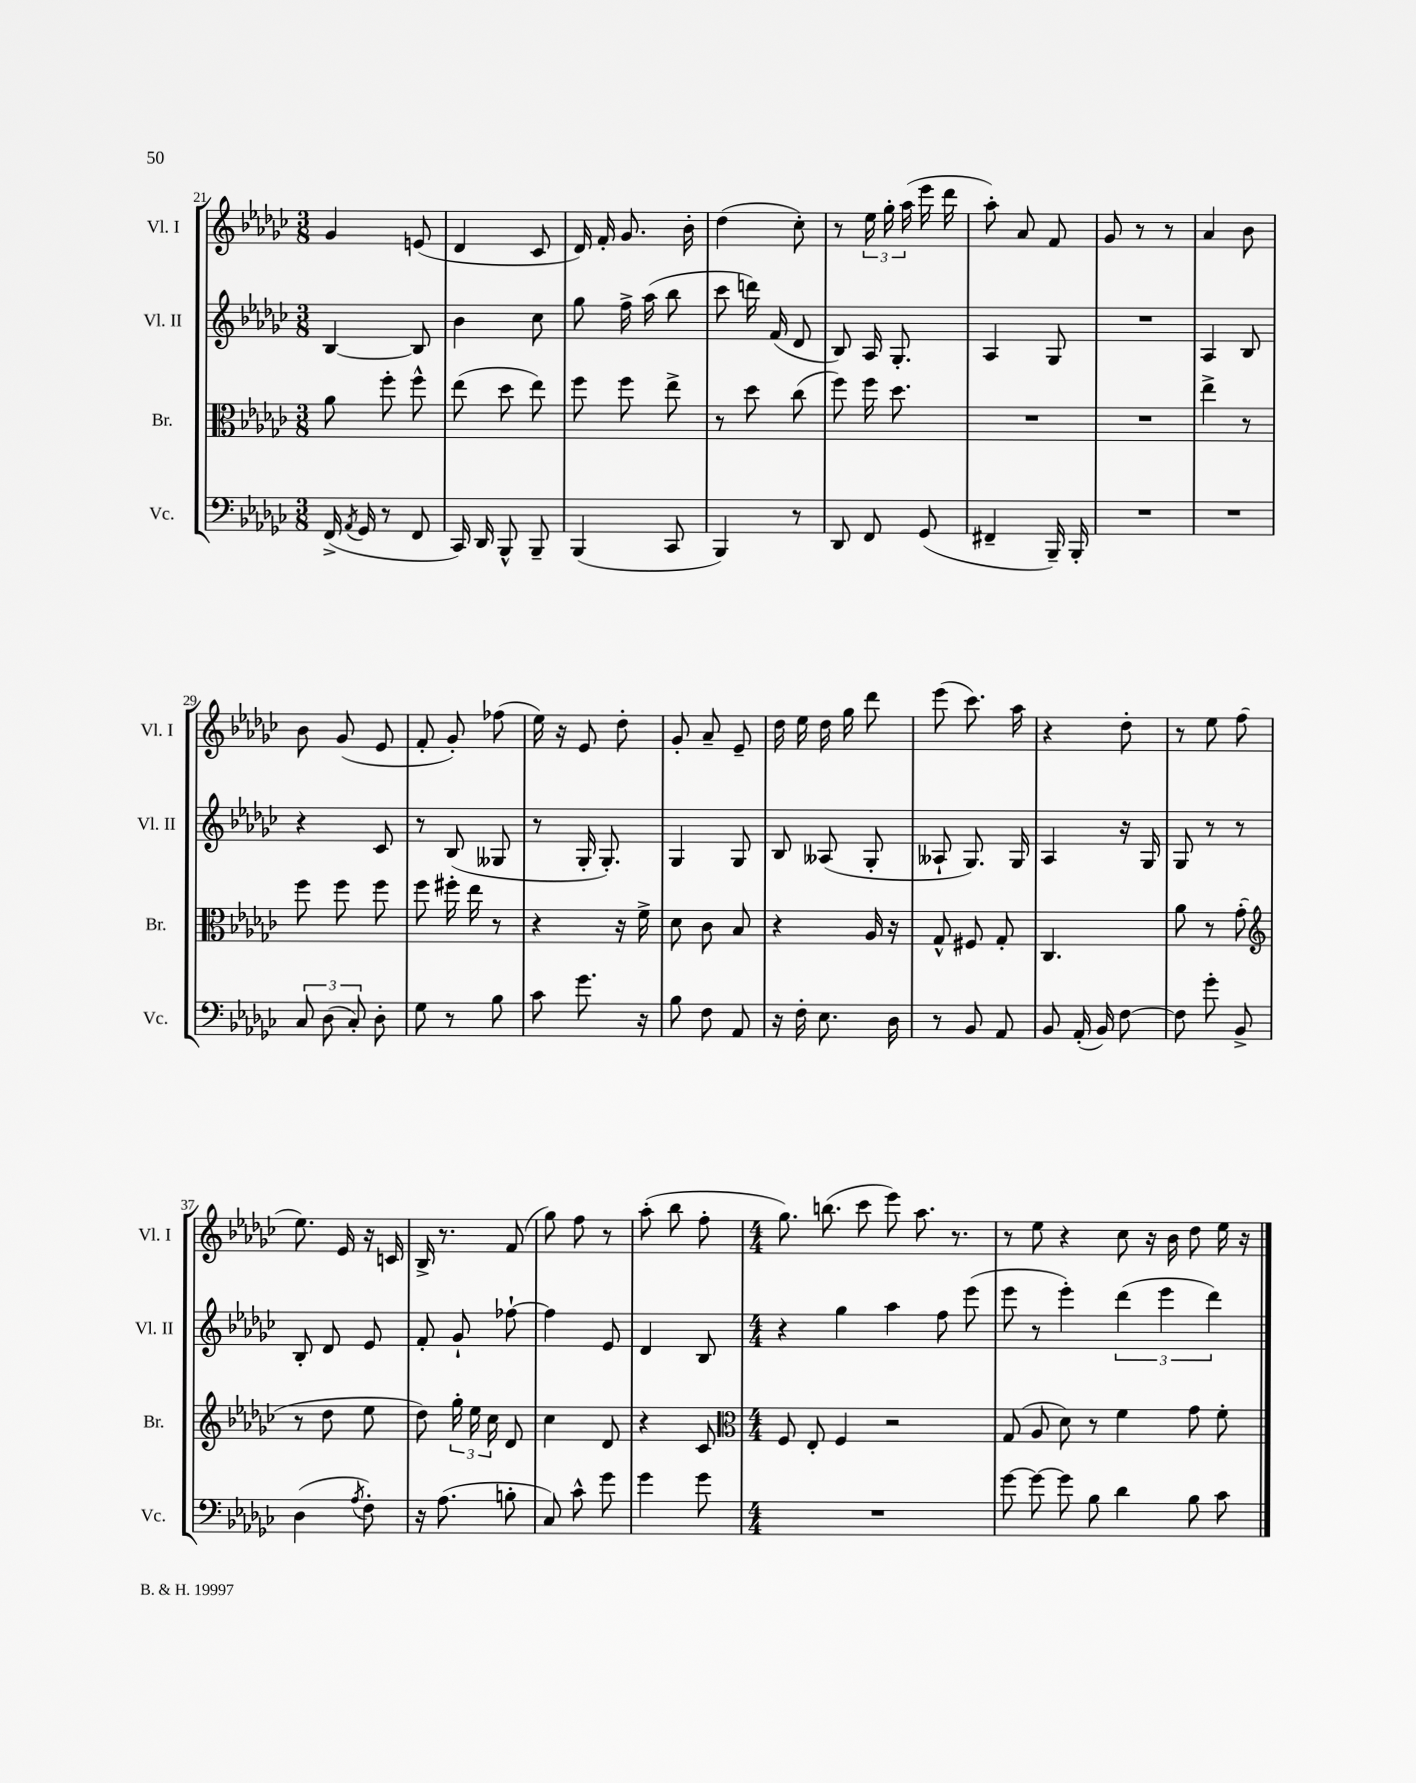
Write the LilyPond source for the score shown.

<<
\new StaffGroup <<
\new Staff = "s0" \with { instrumentName = "Vl. I" shortInstrumentName = "Vl. I" } {
    \clef treble \key ges \major \numericTimeSignature \time 3/8
    \autoBeamOff ges'4 e'8( |
    des'4 ces'8 |
    des'16) f'16-. ges'8. bes'16-. |
    des''4( ces''8-.) |
    r8 \tuplet 3/2 { ees''16 ges''16-. aes''16( } ees'''16 des'''16 |
    aes''8-.) aes'8 f'8 |
    ges'8 r8 r8 |
    aes'4 bes'8 |
    bes'8 ges'8( ees'8 |
    f'8-. ges'8-.) fes''8( |
    ees''16) r16 ees'8 des''8-. |
    ges'8-. aes'8-- ees'8-- |
    des''16 ees''16 des''16 ges''16 des'''8 |
    ees'''8( ces'''8.) aes''16 |
    r4 des''8-. |
    r8 ees''8 f''8( |
    ees''8.) ees'16 r16 c'16 |
    bes16-> r8. f'8( |
    ges''8) f''8 r8 |
    aes''8-.( bes''8 f''8-. |
    \numericTimeSignature \time 4/4 ges''8.) b''8.( ces'''8 ees'''8) aes''8. r8. |
    r8 ees''8 r4 ces''8 r16 bes'16 des''8 ees''16 r16 \bar "|." |
}
\new Staff = "s1" \with { instrumentName = "Vl. II" shortInstrumentName = "Vl. II" } {
    \clef treble \key ges \major \numericTimeSignature \time 3/8
    \autoBeamOff bes4~ bes8 |
    bes'4 ces''8 |
    ges''8 f''16-> aes''16( bes''8 |
    ces'''8 d'''16) f'16( des'8 |
    bes8) aes16 ges8.-. |
    aes4 ges8 |
    R4. |
    aes4 bes8 |
    r4 ces'8 |
    r8 bes8( geses8 |
    r8 ges16-. ges8.-.) |
    ges4 ges8 |
    bes8 aeses8( ges8-. |
    aeses8-! ges8.) ges16 |
    aes4 r16 ges16 |
    ges8 r8 r8 |
    bes8-. des'8 ees'8 |
    f'8-. ges'8-! fes''8~-! |
    fes''4 ees'8 |
    des'4 bes8 |
    \numericTimeSignature \time 4/4 r4 ges''4 aes''4 f''8 ees'''8( |
    ees'''8 r8 ees'''4-.) \tuplet 3/2 { des'''4( ees'''4 des'''4) } \bar "|." |
}
\new Staff = "s2" \with { instrumentName = "Br." shortInstrumentName = "Br." } {
    \clef alto \key ges \major \numericTimeSignature \time 3/8
    \autoBeamOff aes'8 f''8-. f''8-^ |
    ees''8( des''8 ees''8) |
    f''8 f''8 ees''8-> |
    r8 des''8 ces''8( |
    f''8) f''16 des''8. |
    R4. |
    R4. |
    ees''4-> r8 |
    f''8 f''8 f''8 |
    f''8 fis''16-. ees''16 r8 |
    r4 r16 f'16-> |
    des'8 ces'8 bes8 |
    r4 aes16 r16 |
    ges8-^ fis8 ges8-. |
    ces4. |
    aes'8 r8 ges'8-.( |
    \clef treble r8 des''8 ees''8 |
    des''8) \tuplet 3/2 { ges''16-. ees''16 ces''16 } des'8 |
    ces''4 des'8 |
    r4 ces'8 |
    \numericTimeSignature \time 4/4 \clef alto f8 ees8-. f4 r2 |
    ges8( aes8 des'8) r8 f'4 ges'8 f'8-. \bar "|." |
}
\new Staff = "s3" \with { instrumentName = "Vc." shortInstrumentName = "Vc." } {
    \clef bass \key ges \major \numericTimeSignature \time 3/8
    \autoBeamOff f,16->( \acciaccatura { aes,8 } ges,16 r8 f,8 |
    ces,16) des,16 bes,,8-^ bes,,8-- |
    bes,,4( ces,8 |
    bes,,4) r8 |
    des,8 f,8 ges,8( |
    fis,4-- bes,,16--) bes,,16-. |
    R4. |
    R4. |
    \tuplet 3/2 { ces8 des8( ces8-.) } des8-. |
    ges8 r8 bes8 |
    ces'8 ges'8. r16 |
    bes8 f8 aes,8 |
    r16 f16-. ees8. des16 |
    r8 bes,8 aes,8 |
    bes,8 aes,16-.( bes,16) f8~ |
    f8 ges'8-. bes,8-> |
    des4( \acciaccatura { aes8 } f8-.) |
    r16 aes8.( b8-. |
    ces8) ces'8-^ ges'8 |
    ges'4 ges'8 |
    \numericTimeSignature \time 4/4 R1 |
    ges'8~ ges'8~ ges'8 bes8 des'4 bes8 ces'8 \bar "|." |
}
>>
>>
\layout { \context { \Score currentBarNumber = #21 } }
